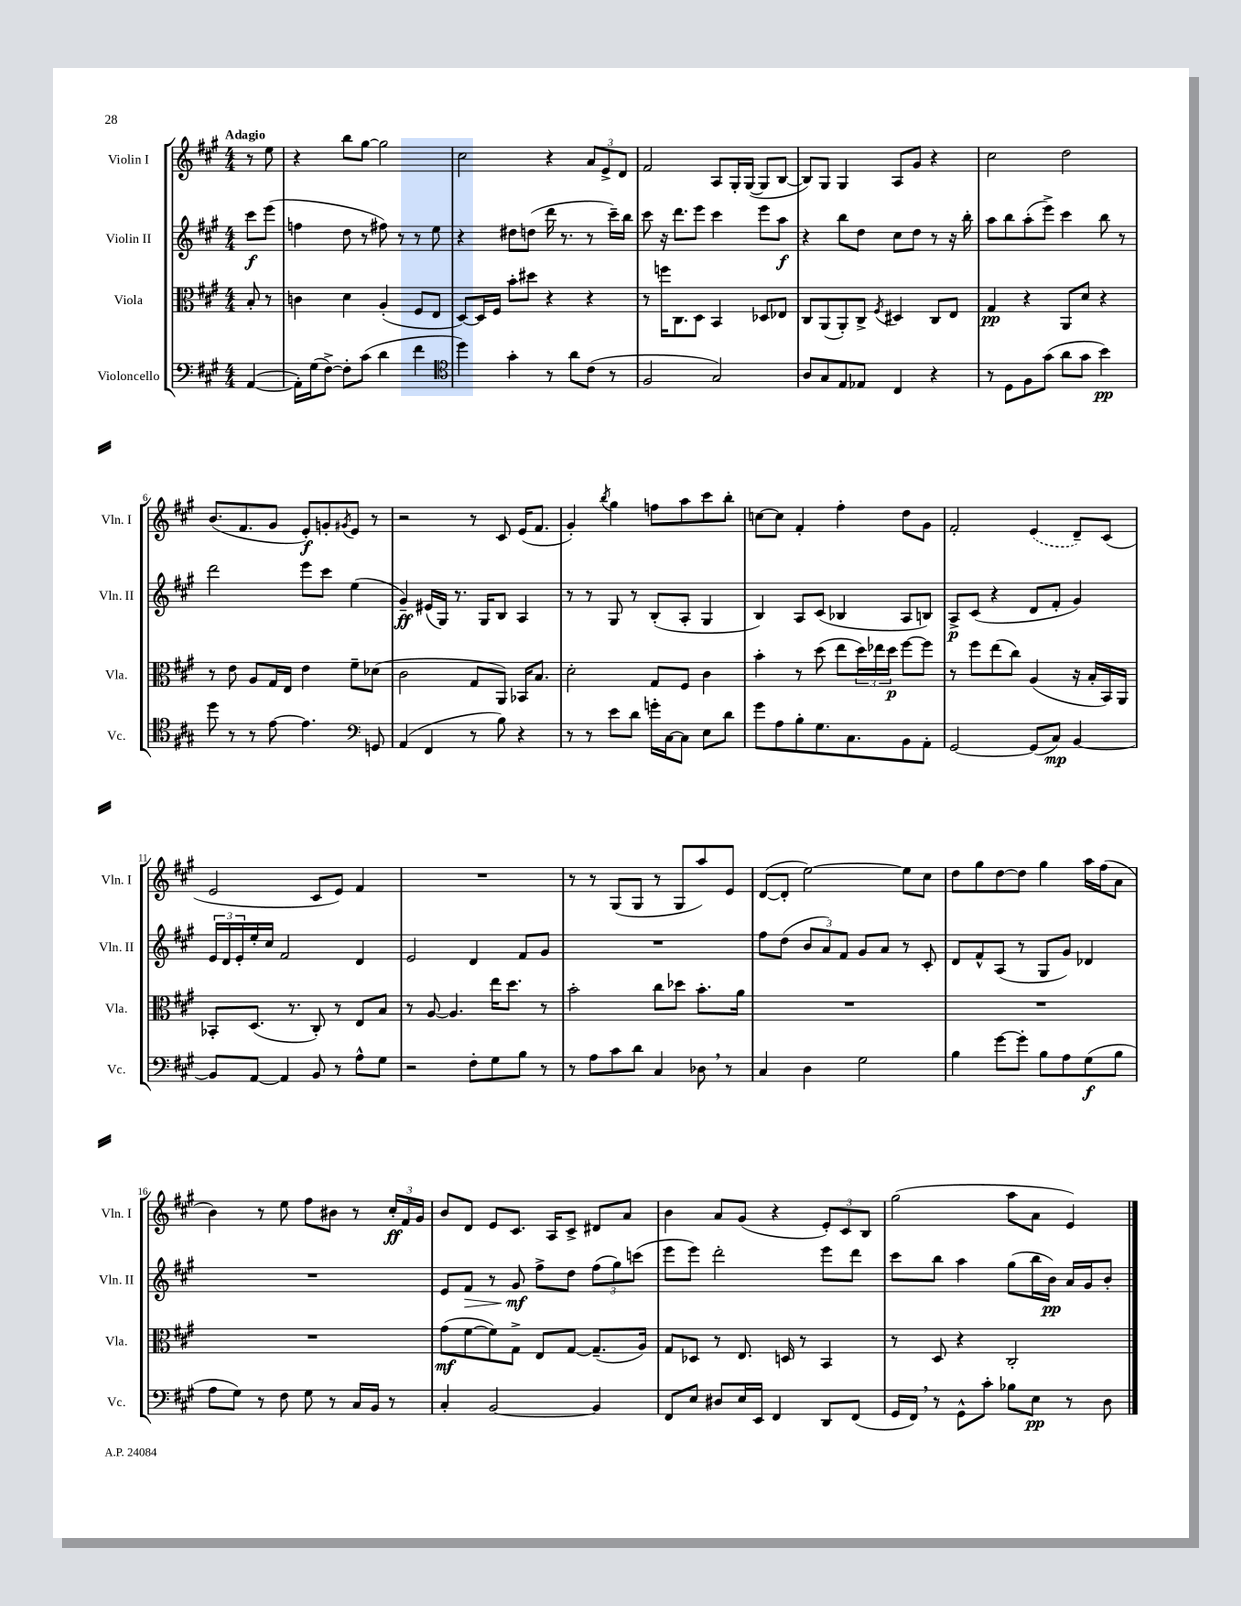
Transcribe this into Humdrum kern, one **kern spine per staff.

**kern	**dynam	**kern	**dynam	**kern	**dynam	**kern	**dynam
*part4	*part4	*part3	*part3	*part2	*part2	*part1	*part1
*staff4	*staff4	*staff3	*staff3	*staff2	*staff2	*staff1	*staff1
*I"Violoncello	*	*I"Viola	*	*I"Violin II	*	*I"Violin I	*
*I'Vc.	*	*I'Vla.	*	*I'Vln. II	*	*I'Vln. I	*
*clefF4	*	*clefC3	*	*clefG2	*	*clefG2	*
*k[f#c#g#]	*	*k[f#c#g#]	*	*k[f#c#g#]	*	*k[f#c#g#]	*
*M4/4	*	*M4/4	*	*M4/4	*	*M4/4	*
=	=	=	=	=	=	=	=
!	!	!	!	!	!	!LO:TX:a:B:t=Adagio	!
([4AA/	.	8B'/	.	8ccc#\L	f	8r	.
.	.	8r	.	(8eee\J	.	8ee\	.
=1	=1	=1	=1	=1	=1	=1	=1
16AA'\LL])	.	4cn\	.	4ffn\	.	4r	.
(16G#\J	.	.	.	.	.	.	.
[8F#^\J)	.	.	.	.	.	.	.
8F#'\L]	.	4d\	.	8dd\	.	8bb\L	.
(8c#\J	.	.	.	8r	.	[8gg#\J	.
4d\	.	(4A'/	.	8ff#X\)	.	2gg#\]	.
.	.	.	.	8r	.	.	.
4f#\	.	8F#/L	.	8r	.	.	.
.	.	8E/J	.	8ee\	.	.	.
=2	=2	=2	=2	=2	=2	=2	=2
*clefC4	*	*	*	*	*	*	*
4dd\)	.	[8D/L)	.	4r	.	2cc#\	.
.	.	16D/L]	.	.	.	.	.
.	.	16F#/JJ	.	.	.	.	.
4g#'\	.	8b'\L	.	8dd#X\L	.	.	.
.	.	8dd#X\J	.	(8ddn\J	.	.	.
8r	.	4r	.	16ddd\	.	4r	.
.	.	.	.	8.r	.	.	.
8a\L	.	.	.	.	.	.	.
(8c#\J	.	4r	.	8r	.	12a/L	.
.	.	.	.	.	.	12e^/	.
8r	.	.	.	16ccc#~\LL)	.	.	.
.	.	.	.	.	.	12d/J	.
.	.	.	.	16bb\JJ	.	.	.
=3	=3	=3	=3	=3	=3	=3	=3
2F#/	.	8r	.	8ccc#\	.	2f#/	.
.	.	16ffn\KL	.	16r	.	.	.
.	.	8.C#\	.	8.ddd\L	.	.	.
.	.	8D\J	.	8eee\J	.	.	.
2G#/)	.	4BB/	.	4ccc#\	.	8A/L	.
.	.	.	.	.	.	16G#'/L	.
.	.	.	.	.	.	([16G#/JJ	.
.	.	8D-X/L	.	8eee\L	.	8G#/L]	.
.	.	8E-X/J	.	8aa\J	f	[8B/J	.
=4	=4	=4	=4	=4	=4	=4	=4
8A/L	.	8C#/L	.	4r	.	8B/L])	.
8G#/	.	(8AA/	.	.	.	8G#/J	.
8E/	.	8AA'/)	.	8bb\L	.	4G#/	.
8E-X/J	.	8C#^/J	.	8dd\J	.	.	.
.	.	8qF#/	.	.	.	.	.
4C#/	.	4D#X/	.	8cc#\L	.	8A/L	.
.	.	.	.	8dd\J	.	8g#/J	.
4r	.	8C#/L	.	8r	.	4r	.
.	.	8E/J	.	16r	.	.	.
.	.	.	.	16bb'\	.	.	.
=5	=5	=5	=5	=5	=5	=5	=5
8r	.	4G#/	pp	8aa\L	.	2cc#\	.
8D\L	.	.	.	8bb\	.	.	.
8F#\	.	4r	.	(8aa'\	.	.	.
(8g#\J	.	.	.	8eee^\J)	.	.	.
8a\L	.	8AA/L	.	4ccc#\	.	2dd\	.
8g#\J	.	8d/J	.	.	.	.	.
4b\)	pp	4r	.	8bb\	.	.	.
.	.	.	.	8r	.	.	.
!!LO:LB:g=z
=6	=6	=6	=6	=6	=6	=6	=6
8dd\	.	8r	.	2ddd\	.	(8.b/L	.
8r	.	8e\	.	.	.	.	.
.	.	.	.	.	.	8.f#/	.
8r	.	8A/L	.	.	.	.	.
[8e\	.	16G#/L	.	.	.	8g#/J	.
.	.	16E/JJ	.	.	.	.	.
4.e\]	.	4e\	.	8eee\L	.	8e'/L)	f
.	.	.	.	8ccc#\J	.	8gn'/	.
.	.	.	.	.	.	8qg#X/	.
.	.	8f#~\L	.	(4ee\	.	8e/J	.
*clefF4	*	*	*	*	*	*	*
8GGn/	.	(8d-X\J	.	.	.	8r	.
=7	=7	=7	=7	=7	=7	=7	=7
(4AA/	.	2c#\	.	4g#~/)	ff	2r	.
4FF#/	.	.	.	(16e#X/LL	.	.	.
.	.	.	.	16G#/JJ)	.	.	.
.	.	.	.	8.r	.	.	.
8r	.	8G#/L	.	.	.	8r	.
.	.	.	.	16G#/KL	.	.	.
8B\)	.	8AA/J)	.	8B/J	.	8c#/	.
4r	.	16BB-X/KL	.	4A/	.	(16e/KL	.
.	.	8.B/J	.	.	.	8.f#/J	.
=8	=8	=8	=8	=8	=8	=8	=8
8r	.	2d'\	.	8r	.	4g#'/)	.
8r	.	.	.	8r	.	.	.
.	.	.	.	.	.	8qbb/	.
8e\L	.	.	.	8G#/	.	4gg#\	.
8d\J	.	.	.	8r	.	.	.
16gn'\LL	.	8G#/L	.	(8B'/L	.	8ffn\L	.
[16C#\J	.	.	.	.	.	.	.
8C#\J]	.	8F#/J	.	8A'/J	.	8aa\	.
8E\L	.	4c#\	.	4G#/	.	8ccc#\	.
8d\J	.	.	.	.	.	8bb'\J	.
=9	=9	=9	=9	=9	=9	=9	=9
8g#\L	.	4b'\	.	4B/)	.	[8ccn\L	.
8A\	.	.	.	.	.	8cc\J]	.
8B'\	.	8r	.	8A/L	.	4f#'/	.
8.G#\	.	(8dd\	.	(8c#/J	.	.	.
.	.	8ee\L	.	4B-X/	.	4ff#'\	.
8.C#\	.	.	.	.	.	.	.
.	.	24dd\L)	.	.	.	.	.
.	.	24ee-X\	.	.	.	.	.
.	.	24dd\JJ	p	.	.	.	.
8BB\	.	[8ff#\L	.	8A/L	.	8dd\L	.
8AA'\J	.	8ff#\J]	.	8Bn/J)	.	8g#\J	.
=10	=10	=10	=10	=10	=10	=10	=10
[2GG#/	.	8r	.	8A^/L	p	2f#'/	.
.	.	8ff#\L	.	(8c#/J	.	.	.
.	.	(8ee\	.	4r	.	.	.
.	.	8cc#\J)	.	.	.	.	.
(8GG#/L]	.	(4A/	.	8d/L	.	(4e/	.
8C#/J)	mp	.	.	8f#'/J	.	.	.
[4BB/	.	16r	.	4g#/)	.	8d~/L)	.
.	.	16B'/LL	.	.	.	.	.
.	.	16BB/)	.	.	.	(8c#/J	.
.	.	16AA/JJ	.	.	.	.	.
!!LO:LB:g=z
=11	=11	=11	=11	=11	=11	=11	=11
8BB/L]	.	8BB-X'/L	.	24e/LL	.	2e/	.
.	.	.	.	24d/	.	.	.
.	.	.	.	24e'/	.	.	.
[8AA/J	.	(8.D/J	.	16ee'/	.	.	.
.	.	.	.	16cc#/JJ	.	.	.
4AA/]	.	.	.	2f#/	.	.	.
.	.	8.r	.	.	.	.	.
8BB/	.	8C#'/)	.	.	.	8c#/L	.
8r	.	8r	.	.	.	8e/J)	.
8A^^\L	.	8E/L	.	4d/	.	4f#/	.
8G#\J	.	8B/J	.	.	.	.	.
=12	=12	=12	=12	=12	=12	=12	=12
2r	.	8r	.	2e/	.	1r	.
.	.	[8A/	.	.	.	.	.
.	.	4.A/]	.	.	.	.	.
8F#'\L	.	.	.	4d/	.	.	.
8G#\	.	16ee\KL	.	.	.	.	.
.	.	8.dd\J	.	.	.	.	.
8B\J	.	.	.	8f#/L	.	.	.
8r	.	8r	.	8g#/J	.	.	.
=13	=13	=13	=13	=13	=13	=13	=13
8r	.	2b'\	.	1r	.	8r	.
8A\L	.	.	.	.	.	8r	.
8c#\	.	.	.	.	.	(8G#/L	.
8d\J	.	.	.	.	.	8G#/J	.
4C#/	.	8cc#\L	.	.	.	8r	.
.	.	8dd-X\J	.	.	.	8G#/L	.
8D-X,\	.	8.b'\L	.	.	.	8aa/)	.
8r	.	.	.	.	.	8e/J	.
.	.	16a\Jk	.	.	.	.	.
=14	=14	=14	=14	=14	=14	=14	=14
4C#/	.	1r	.	8ff#\L	.	([8d/L	.
.	.	.	.	(8dd\J	.	8d'/J]	.
4D\	.	.	.	12b/L	.	[2ee\)	.
.	.	.	.	12a/)	.	.	.
.	.	.	.	12f#/J	.	.	.
2G#\	.	.	.	8g#/L	.	.	.
.	.	.	.	8a/J	.	.	.
.	.	.	.	8r	.	8ee\L]	.
.	.	.	.	8c#'/	.	8cc#\J	.
=15	=15	=15	=15	=15	=15	=15	=15
4B\	.	1r	.	8d/L	.	8dd\L	.
.	.	.	.	8f#^^/	.	8gg#\	.
[8g#\L	.	.	.	(8A/J	.	[8dd\	.
8g#'\J]	.	.	.	8r	.	8dd\J]	.
8B\L	.	.	.	8G#/L	.	4gg#\	.
8A\	.	.	.	8g#/J)	.	.	.
(8G#\	f	.	.	4d-X/	.	16aa\LL	.
.	.	.	.	.	.	(16ff#\J	.
8B\J	.	.	.	.	.	8a\J	.
!!LO:LB:g=z
=16	=16	=16	=16	=16	=16	=16	=16
8A\L	.	1r	.	1r	.	4b\)	.
8G#\J)	.	.	.	.	.	.	.
8r	.	.	.	.	.	8r	.
8F#\	.	.	.	.	.	8ee\	.
8G#\	.	.	.	.	.	8ff#\L	.
8r	.	.	.	.	.	8b#X\J	.
16C#/LL	.	.	.	.	.	8r	.
16BB/JJ	.	.	.	.	.	.	.
8r	.	.	.	.	.	24cc#'/LL	ff
.	.	.	.	.	.	24f#/	.
.	.	.	.	.	.	24g#/JJ	.
=17	=17	=17	=17	=17	=17	=17	=17
4C#'/	.	(8g#\L	mf	8e/L	.	8b/L	.
!	!	!	!	!	!LO:HP:b	!	!
.	.	[8f#\	.	8f#/J	>	8d/J	.
[2BB/	.	8f#\])	.	8r	.	8e/L	.
.	.	8G#^\J	.	8g#/	mf	8.c#/J	.
.	.	8E/L	.	8ff#^\L	]	.	.
.	.	.	.	.	.	16A/KL	.
.	.	[8G#/J	.	8dd\J	.	8c#^/J	.
4BB/]	.	(8.G#~/L]	.	(12ff#\L	.	8d#X/L	.
.	.	.	.	12gg#\)	.	.	.
.	.	.	.	.	.	8a/J	.
.	.	.	.	(12cccn\J	.	.	.
.	.	16A/Jk)	.	.	.	.	.
=18	=18	=18	=18	=18	=18	=18	=18
8FF#/L	.	8G#/L	.	8eee\L	.	4b\	.
8E/J	.	8D-X/J	.	8eee\J)	.	.	.
8D#X/L	.	8r	.	2ddd'\	.	8a/L	.
16E/L	.	8.E/	.	.	.	(8g#/J	.
16EE/JJ	.	.	.	.	.	.	.
4FF#/	.	.	.	.	.	4r	.
.	.	16Dn/	.	.	.	.	.
.	.	8r	.	.	.	.	.
8DD/L	.	4BB/	.	8eee\L	.	12e'/L)	.
.	.	.	.	.	.	12c#/	.
(8FF#/J	.	.	.	8ddd\J	.	.	.
.	.	.	.	.	.	12B/J	.
=19	=19	=19	=19	=19	=19	=19	=19
16GG#/LL	.	8r	.	8ccc#\L	.	(2gg#\	.
16FF#,/JJ)	.	.	.	.	.	.	.
8r	.	8D/	.	8bb\J	.	.	.
8GG#^^\L	.	4r	.	4aa\	.	.	.
8c#'\J	.	.	.	.	.	.	.
8B-X\L	.	2C#'/	.	(8gg#\L	.	8aa\L	.
8E\J	pp	.	.	16bb\L	.	8a\J	.
.	.	.	.	16b\JJ)	pp	.	.
8r	.	.	.	16a/LL	.	4e/)	.
.	.	.	.	16g#/J	.	.	.
8D\	.	.	.	8b'/J	.	.	.
==	==	==	==	==	==	==	==
*-	*-	*-	*-	*-	*-	*-	*-
